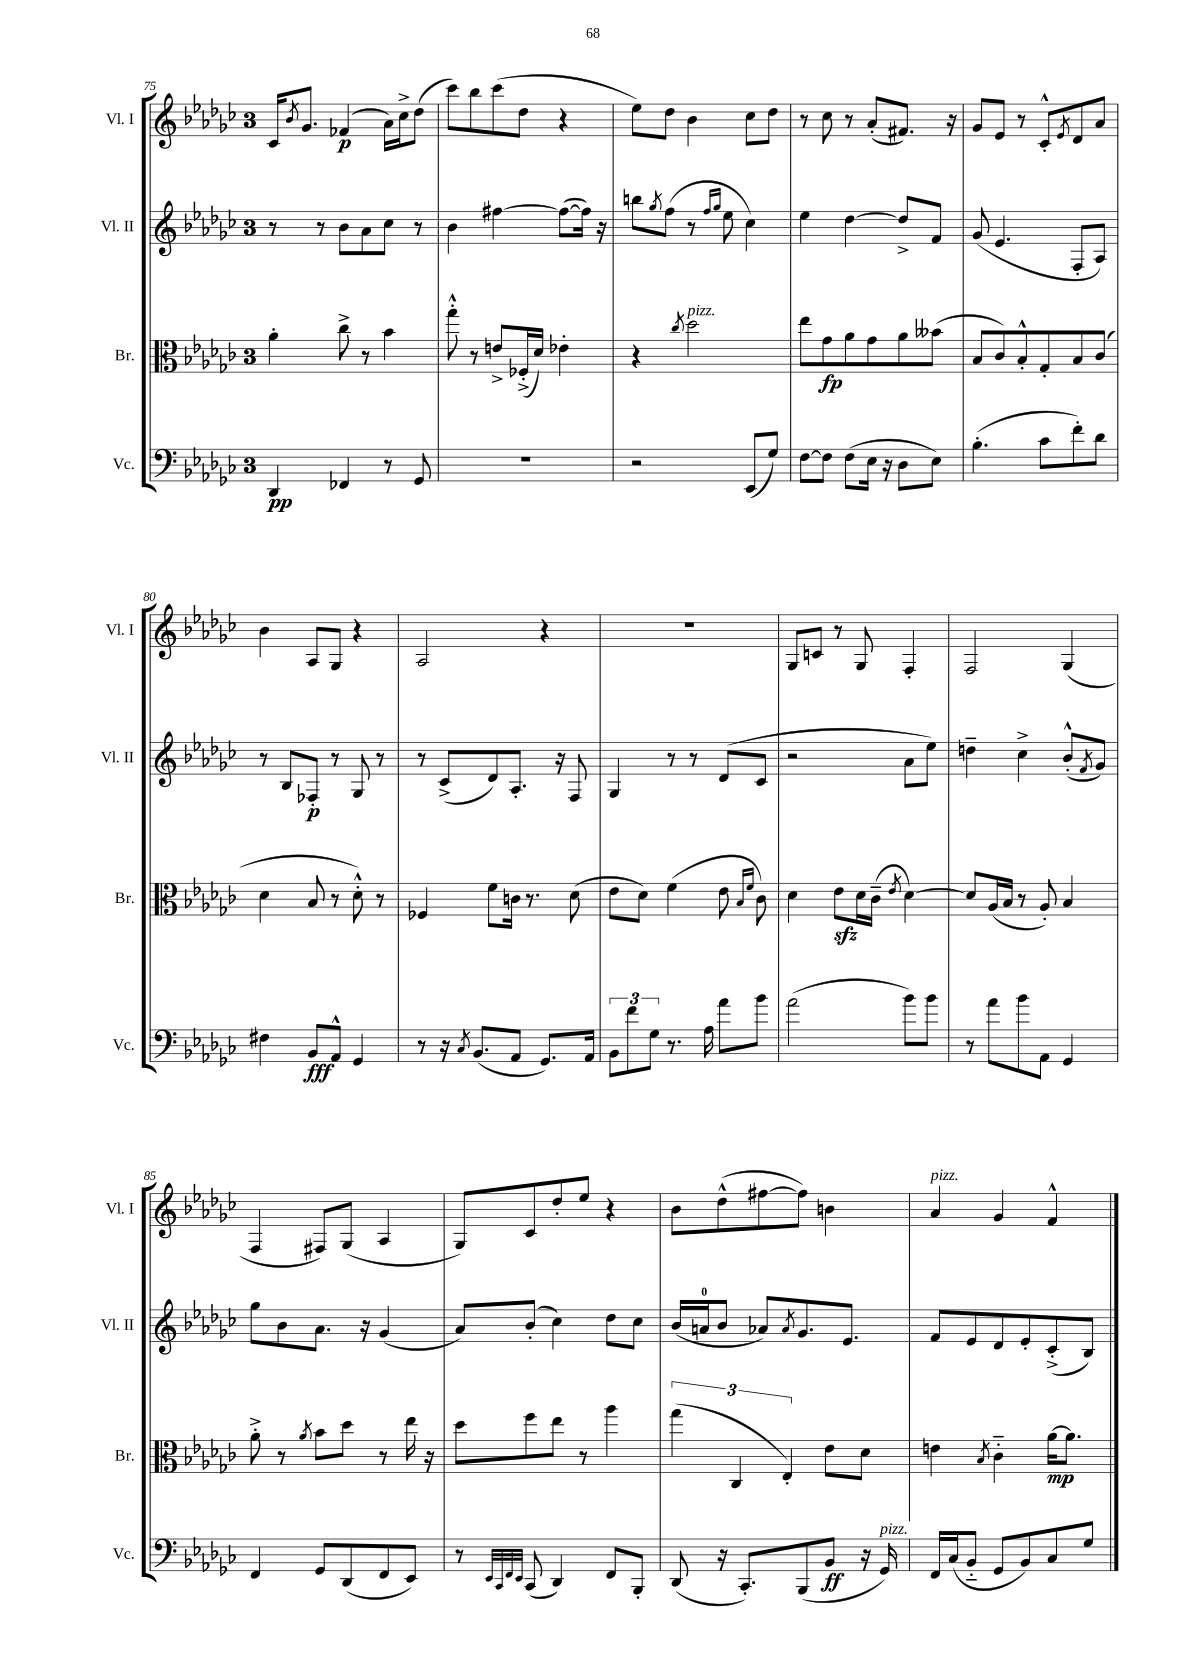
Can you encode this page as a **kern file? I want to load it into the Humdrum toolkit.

**kern	**kern	**kern	**kern
*staff4	*staff3	*staff2	*staff1
*clefF4	*clefC3	*clefG2	*clefG2
*k[b-e-a-d-g-c-]	*k[b-e-a-d-g-c-]	*k[b-e-a-d-g-c-]	*k[b-e-a-d-g-c-]
*M3/4	*M3/4	*M3/4	*M3/4
4DD-	4a-'	8r	16c-
.	.	.	8qb-
.	.	.	8.g-
.	.	8r	.
4FF-	8cc-^	8b-	(4f-
.	8r	8a-	.
8r	4b-	8cc-	16a-)
.	.	.	16cc-^
8GG-	.	8r	(8dd-
=	=	=	=
2.r	8gg-'^^	4b-	8ccc-)
.	8r	.	8bb-
.	8e^	[4ff#	(8ccc-
.	(16F-'^	.	8dd-
.	16d-)	.	.
.	4e-'	(8ff#_	4r
.	.	16ff#])	.
.	.	16r	.
=	=	=	=
2r	4r	8bb	8ee-)
.	.	8qgg-	.
.	.	(8ff	8dd-
.	8qcc-	.	.
.	2dd-	8r	4b-
.	.	16qqff	.
.	.	16qqgg-	.
.	.	8ee-	.
(8EE-	.	4cc-)	8cc-
8G-)	.	.	8dd-
=	=	=	=
[8F	8ee-	4ee-	8r
8F]	8g-	.	8cc-
(8F	8a-	[4dd-	8r
16E-	8g-	.	(8a-'
16r	.	.	.
8D-	8a-	8dd-^]	8.f#)
8E-)	(8b--	8f	.
.	.	.	16r
=	=	=	=
(4.B-'	8B-	(8g-	8g-
.	8c-)	4.e-	8e-
.	8B-'^^	.	8r
8c-	8G-'	.	8c-'^^
.	.	.	8qe-
8f')	8B-	8F'	8d-
8d-	(8c-	8A-)	8a-
=	=	=	=
4F#	4d-	8r	4b-
.	.	8B-	.
8BB-	8B-	8F-'	8A-
8AA-^^	8r	8r	8G-
4GG-	8d-'^^)	8G-	4r
.	8r	8r	.
=	=	=	=
8r	4F-	8r	2A-
16r	.	(8c-^	.
8qC-	.	.	.
(8.BB-	.	.	.
.	8f	8d-)	.
8AA-	16c	8.A-'	.
.	8.r	.	.
8.GG-)	.	.	4r
.	.	16r	.
.	(8d-	8F	.
16AA-	.	.	.
=	=	=	=
12BB-	8e-	4G-	2.r
12f	.	.	.
.	8d-)	.	.
12G-	.	.	.
8.r	(4f	8r	.
.	.	8r	.
16A-	.	.	.
8a-	8e-	(8d-	.
.	16qqB-	.	.
.	16qqf	.	.
8b-	8c-)	8c-	.
=	=	=	=
(2a-	4d-	2r	8G-
.	.	.	8c
.	8e-	.	8r
.	16d-	.	8G-
.	(16c-~	.	.
.	8qe-	.	.
8b-)	[4d-)	8a-	4F'
8b-	.	8ee-)	.
=	=	=	=
8r	8d-]	4dd~	2F
8a-	(16A-	.	.
.	16B-	.	.
8b-	8r	4cc-^	.
8AA-	8A-')	.	.
4GG-	4B-	(8b-'^^	(4G-
.	.	8qf	.
.	.	8g-)	.
=	=	=	=
4FF	8a-'^	8gg-	4F
.	8r	8b-	.
.	8qa-	.	.
8GG-	8b-	8.a-	8F#)
(8DD-	8dd-	.	(8G-
.	.	16r	.
8FF	8r	(4g-	4A-
8EE-)	16ee-	.	.
.	16r	.	.
=	=	=	=
8r	8dd-	8a-)	8G-)
32qqEE-	.	.	.
32qqCC-	.	.	.
32qqFF	.	.	.
32qqEE-	.	.	.
(8CC-	8ff	(8b-'	8c-
4DD-)	8ee-	4cc-)	8dd-'
.	8r	.	8ee-
8FF	4aa-	8dd-	4r
8BBB-'	.	8cc-	.
=	=	=	=
(8DD-	(6gg-	(16b-	8b-
.	.	16a	.
16r	.	8b-	(8dd-^^
.	6C-	.	.
8.CC-')	.	.	.
.	.	8a-)	[8ff#
.	6E-')	.	.
.	.	8qa-	.
(8BBB-	.	8.g-	8ff#])
8BB-	8e-	.	4b
.	.	8.e-	.
16r	8d-	.	.
16GG-)	.	.	.
=	=	=	=
16FF	4e	8f	4a-
(16C-	.	.	.
8BB-'~	.	8e-	.
.	8qB-	.	.
8GG-	4c-'~	8d-	4g-
8BB-)	.	8e-'	.
8C-	[16a-	(8c-'^	4f^^
.	8.a-]	.	.
8G-	.	8B-)	.
==	==	==	==
*-	*-	*-	*-
